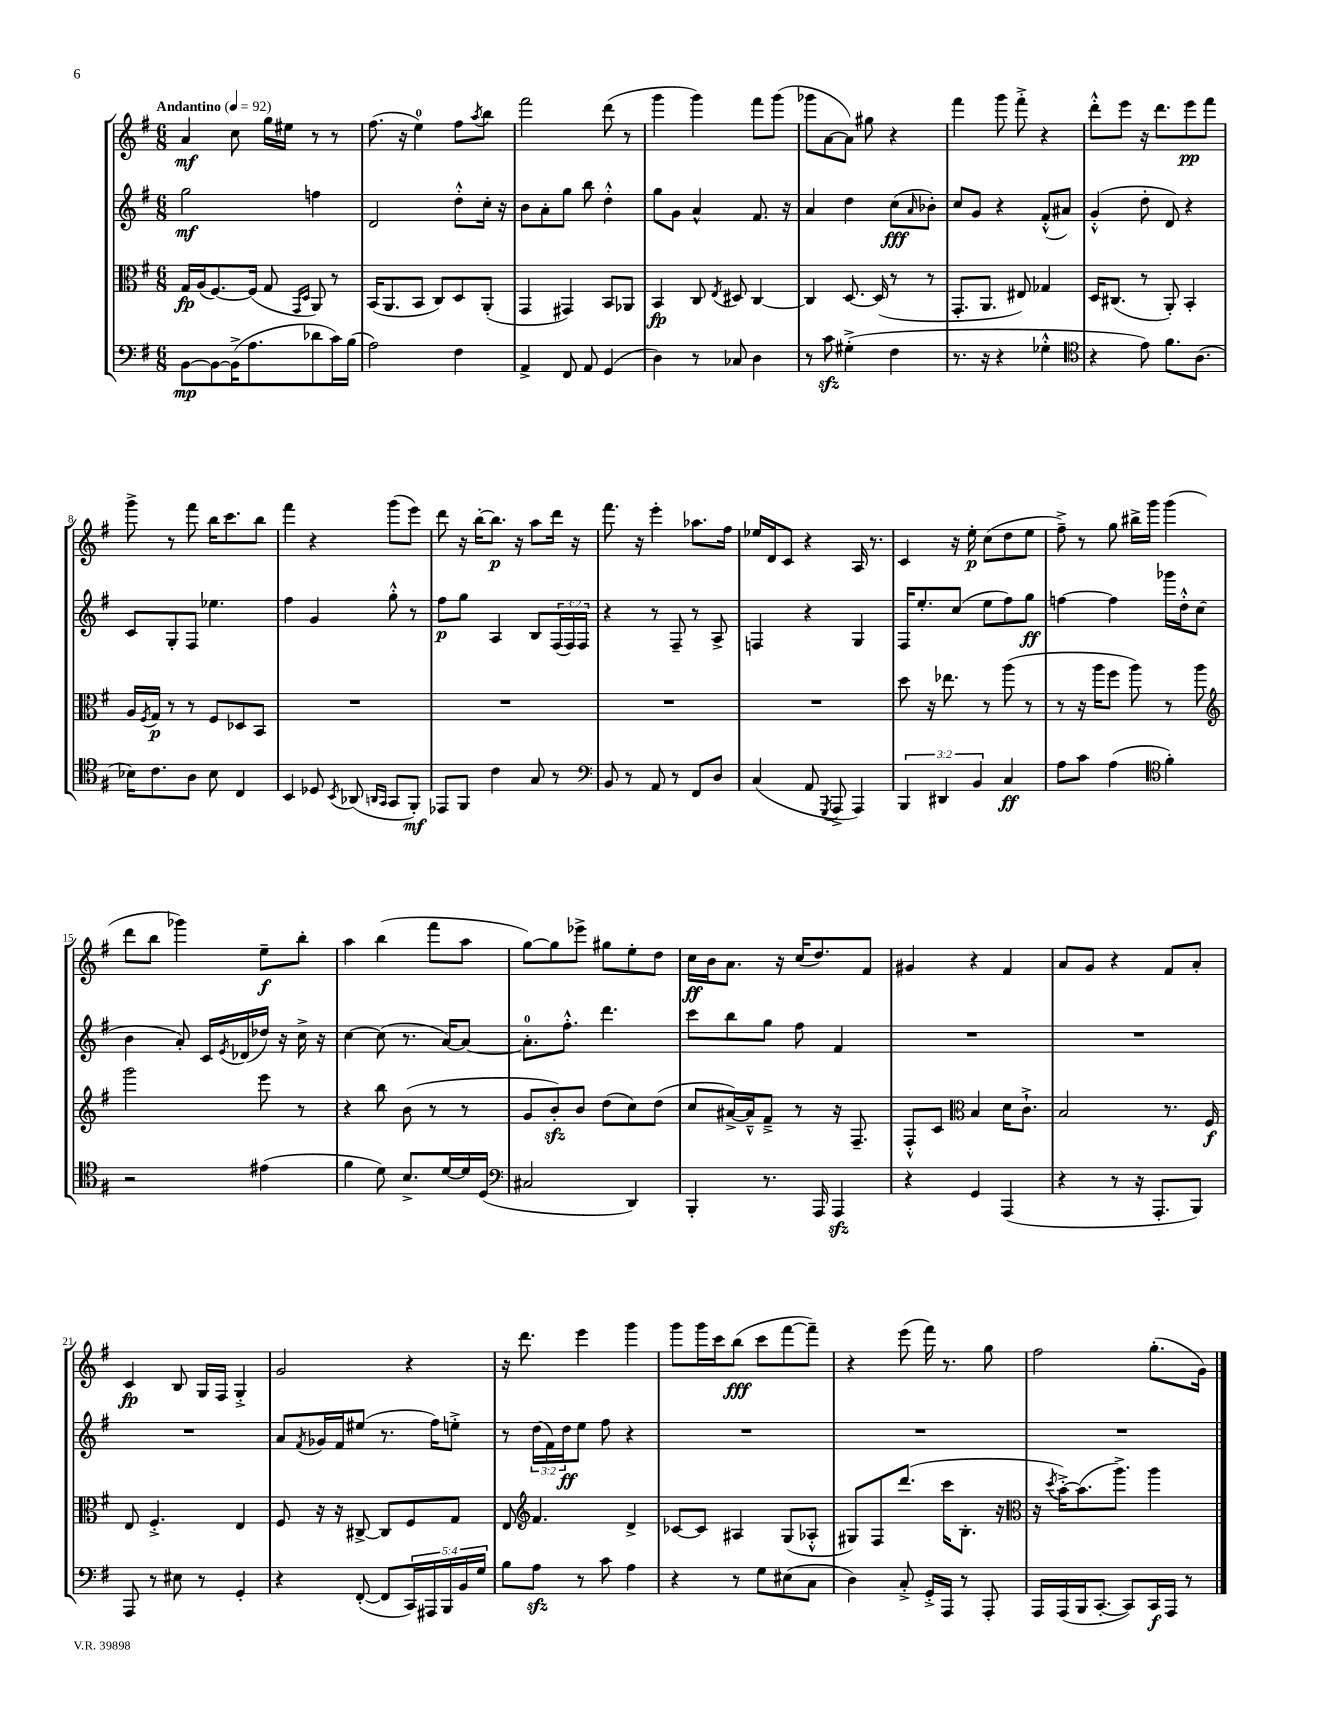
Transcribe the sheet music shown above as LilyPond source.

<<
\new StaffGroup <<
\new Staff = "s0" {
    \clef treble \key g \major \numericTimeSignature \time 6/8 \tempo "Andantino" 4 = 92
    a'4\mf c''8 g''16 eis''16 r8 r8 |
    fis''8.( r16 e''4-0) fis''8 \acciaccatura { a''8 } b''8 |
    fis'''2 d'''8( r8 |
    g'''4 g'''4) fis'''8 g'''8( |
    ges'''8 a'8~ a'8) gis''8 r4 |
    fis'''4 g'''8 fis'''8-.-> r4 |
    d'''8-.-^ e'''8 r16 d'''8. e'''8\pp fis'''8 |
    g'''8-> r8 fis'''8 b''16 c'''8. b''8 |
    fis'''4 r4 g'''8( e'''8) |
    d'''8 r16 b''16~-. b''8.\p r16 a''8 d'''16 r16 |
    fis'''8. r16 e'''4-. aes''8. fis''16 |
    ees''16 d'16 c'8 r4 a16 r8. |
    c'4 r16 e''16-.\p c''8( d''8 e''8 |
    fis''8--->) r8 g''8 bis''16-> g'''16 g'''4( |
    d'''8 b''8 ges'''4) e''8--\f b''8-. |
    a''4 b''4( fis'''8 a''8 |
    g''8~) g''8 ees'''8-> gis''8 e''8-. d''8 |
    c''16\ff b'16 a'8. r16 c''16( d''8.) fis'8 |
    gis'4 r4 fis'4 |
    a'8 g'8 r4 fis'8 a'8-. |
    c'4\fp b8 g16 fis16 g4-.-> |
    g'2 r4 |
    r16 d'''8. e'''4 g'''4 |
    g'''8 g'''16 c'''16 b''8\fff( c'''8 fis'''8~ fis'''8--) |
    r4 e'''8( fis'''16) r8. g''8 |
    fis''2 g''8.-.( g'16) \bar "|." |
}
\new Staff = "s1" {
    \clef treble \key g \major \numericTimeSignature \time 6/8 \override Staff.TupletNumber.text = #tuplet-number::calc-fraction-text
    g''2\mf f''4 |
    d'2 d''8-.-^ c''16-. r16 |
    b'8 a'8-. g''8 b''8 d''4-.-^ |
    g''8 g'8 a'4-^ fis'8. r16 |
    a'4 d''4 c''8\fff( \grace { a'16 } bes'8-.) |
    c''8 g'8 r4 fis'8-.-^( ais'8) |
    g'4-.-^( d''8-. d'8) r4 |
    c'8 g8-. fis8 ees''4. |
    fis''4 g'4 g''8-.-^ r8 |
    fis''8\p g''8 a4 b8 \tuplet 3/2 { fis16( fis16) fis16 } |
    r4 r8 fis8-- r8 a8-> |
    f4 r4 g4 |
    fis16 e''8.-. c''8( e''8 fis''8) g''8\ff |
    f''4~ f''4 ges'''16 d''16-.-^ c''8( |
    b'4 a'8-.) c'16 \acciaccatura { e'8 } des'16( des''16) r16 c''16-> r16 |
    c''4~ c''8( r8. a'16~) a'8~ |
    a'8.-0-. fis''8.-.-^ d'''4. |
    c'''8 b''8 g''8 fis''8 fis'4 |
    R2. |
    R2. |
    R2. |
    a'8 \acciaccatura { fis'8 } ges'16 fis'16 eis''8( r8. fis''16) e''8-.-> |
    r8 \tuplet 3/2 { d''16( fis'16) d''16\ff } e''8 fis''8 r4 |
    R2. |
    R2. |
    R2. \bar "|." |
}
\new Staff = "s2" {
    \clef alto \key g \major \numericTimeSignature \time 6/8
    g16\fp a16( fis8.~) fis16( g8 \grace { g,16 d16 } a,8) r8 |
    b,16( a,8. b,8 c8) d8 a,8-.( |
    g,4 gis,4) b,8 aes,8 |
    b,4\fp c8 \acciaccatura { e8 } dis8 c4~ |
    c4 d8.~ d16( r8 r8 |
    g,8.-. a,8. eis8) ges4 |
    d16 cis8.( r8 a,8-.) b,4-. |
    a16 \acciaccatura { fis8 } g16\p r8 r8 fis8 des8 b,8 |
    R2. |
    R2. |
    R2. |
    R2. |
    d''8 r16 ees''8. r8 a''8( r8 |
    r8 r16 a''16 fis''8 a''8) r8 a''8 |
    \clef treble g'''2 e'''8 r8 |
    r4 b''8 b'8( r8 r8 |
    g'8 b'8-.\sfz) b'8 d''8( c''8) d''8( |
    c''8 ais'16~->) ais'16---^ fis'8---> r8 r16 fis8.-- |
    fis8-.-^ c'8 \clef alto b4 d'16 c'8.-!-> |
    b2 r8. fis16\f |
    e8 fis4.-.-> e4 |
    fis8 r16 r16 cis8~-> cis8 fis8 g8 |
    e8 \clef treble fis'4. d'4-> |
    ces'8~ ces'8 ais4 g8( aes8-.-^ |
    gis8) fis8 d'''8.( c'''16 b8.-. r16 |
    \clef alto r16 \acciaccatura { d''8 } b'16~-.->) b'8.( a''8.->) a''4 \bar "|." |
}
\new Staff = "s3" {
    \clef bass \key g \major \numericTimeSignature \time 6/8 \override Staff.TupletNumber.text = #tuplet-number::calc-fraction-text
    b,8~\mp b,8~ b,16->( a8. des'8 c'16) b16( |
    a2) fis4 |
    a,4-> fis,8 a,8 g,4( |
    d4) r8 ces8 d4 |
    r8 c'8\sfz gis4-.->( fis4 |
    r8. r16 r4 ges4-.-^ |
    \clef tenor r4 e'8) fis'8. a8.( |
    bes16) c'8. a8 bes8 c4 |
    b,4 des8 \acciaccatura { b,8 } aes,8( \grace { a,16 g,16 } g,8 fis,8-.\mf) |
    ees,8 fis,8 c'4 g8 r8 |
    \clef bass b,8 r8 a,8 r8 fis,8 d8 |
    c4( a,8 \acciaccatura { g,,8 } a,,8-> a,,4) |
    \tuplet 3/2 { b,,4 dis,4 b,4 } c4\ff |
    a8 c'8 a4( \clef tenor fis'4-.) |
    r2 eis'4( |
    fis'4 d'8) b8.-> d'16~ d'16 d16( |
    \clef bass cis2 d,4) |
    b,,4-. r8. a,,16 a,,4\sfz |
    r4 g,4 a,,4( |
    r4 r8 r16 a,,8.-. b,,8) |
    a,,8 r8 eis8 r8 g,4-. |
    r4 fis,8~-.( fis,8 \tuplet 5/4 { c,16) ais,,16 b,,16 b,16 g16 } |
    b8 a8\sfz r8 c'8 a4 |
    r4 r8 g8 eis8( c8 |
    d4) c8-.-> g,16-.-> a,,16 r8 a,,8-. |
    a,,16 a,,16( b,,16 c,8.~-. c,8) c,16\f a,,16 r8 \bar "|." |
}
>>
>>
